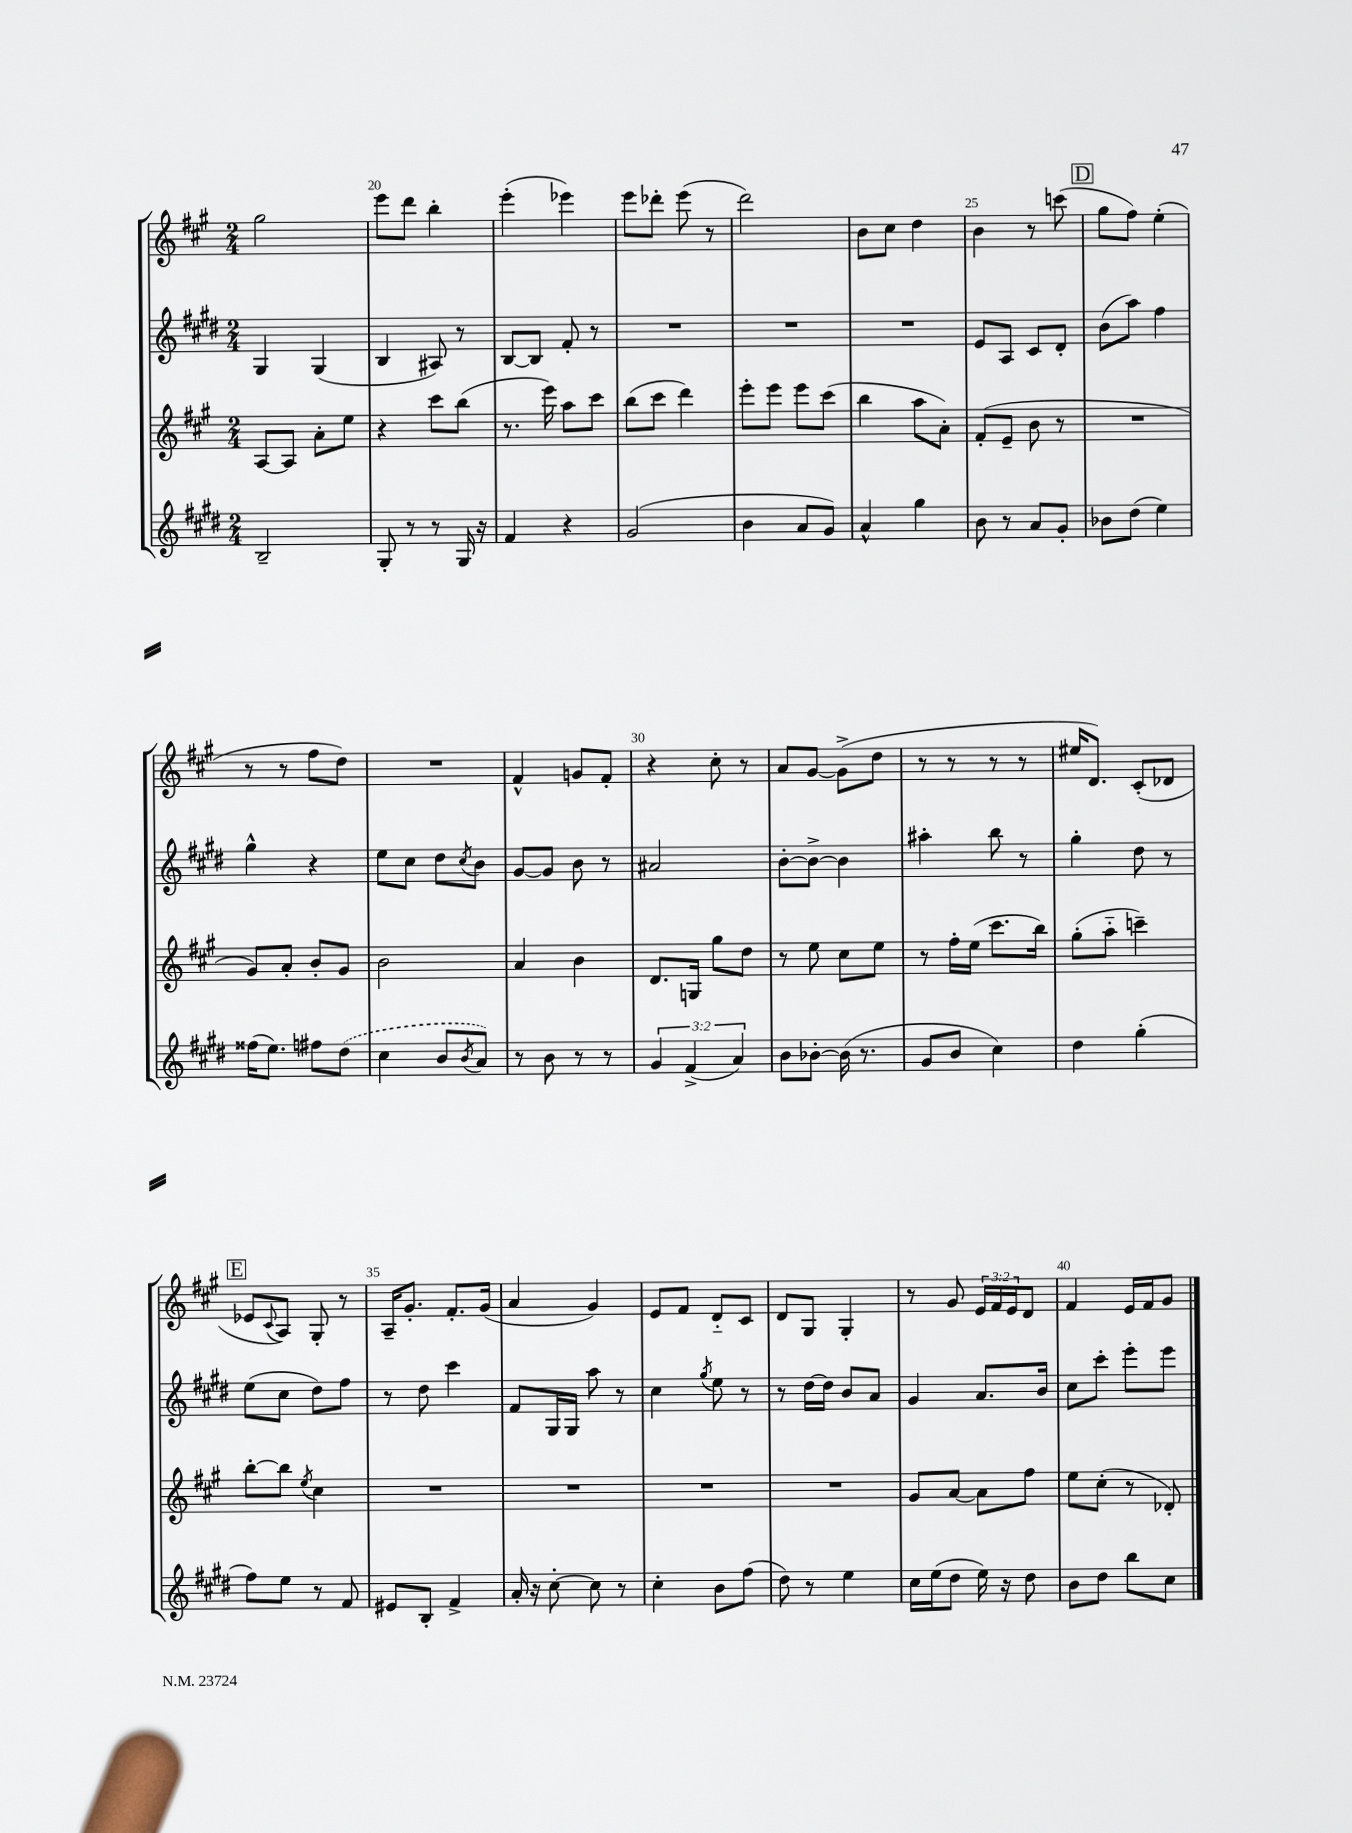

**kern	**kern	**kern	**kern
*staff4	*staff3	*staff2	*staff1
*clefG2	*clefG2	*clefG2	*clefG2
*k[f#c#g#d#]	*k[f#c#g#]	*k[f#c#g#d#]	*k[f#c#g#]
*M2/4	*M2/4	*M2/4	*M2/4
2B~	[8A	4G#	2gg#
.	8A]	.	.
.	8a'	(4G#	.
.	8ee	.	.
=	=	=	=
8G#'	4r	4B	8eee
8r	.	.	8ddd
8r	8ccc#	8A#)	4bb'
16G#	(8bb	8r	.
16r	.	.	.
=	=	=	=
4f#	8.r	[8B	(4eee'
.	.	8B]	.
.	16eee)	.	.
4r	8aa	8f#'	4eee-)
.	8ccc#	8r	.
=	=	=	=
(2g#	(8bb	2r	8eee
.	8ccc#	.	8ddd-'
.	4ddd)	.	(8eee
.	.	.	8r
=	=	=	=
4b	8eee'	2r	2ddd)
.	8eee	.	.
8a	8eee	.	.
8g#)	(8ccc#	.	.
=	=	=	=
4a^^	4bb	2r	8b
.	.	.	8cc#
4gg#	8aa	.	4dd
.	8a')	.	.
=	=	=	=
8b	(8f#'	8e	4b
8r	8e~	8A	.
8a	8b	8c#	8r
8g#'	8r	8d#'	(8ccc
=	=	=	=
8b-	2r	(8b	8gg#
(8dd#	.	8aa)	8ff#)
4ee)	.	4ff#	(4ee'
=	=	=	=
(16ff##	8g#)	4gg#^^	8r
8.ee)	.	.	.
.	8a'	.	8r
8ff#	8b'	4r	8ff#
(8dd#	8g#	.	8dd)
=	=	=	=
4cc#	2b	8ee	2r
.	.	8cc#	.
8b	.	8dd#	.
8qb	.	8qcc#	.
8a)	.	8b	.
=	=	=	=
8r	4a	[8g#	4f#^^
8b	.	8g#]	.
8r	4b	8b	8g
8r	.	8r	8f#'
=	=	=	=
6g#	8.d	2a#	4r
(6f#^	.	.	.
.	16G	.	.
.	8gg#	.	8cc#'
6a)	.	.	.
.	8dd	.	8r
=	=	=	=
8b	8r	[8b'	8a
[8b-'	8ee	8b^_	[8g#
(16b-]	8cc#	4b]	(8g#^]
8.r	.	.	.
.	8ee	.	8dd
=	=	=	=
8g#	8r	4aa#'	8r
8b	16ff#'	.	8r
.	(16ee	.	.
4cc#)	8.ccc#	8bb	8r
.	.	8r	8r
.	16bb)	.	.
=	=	=	=
4dd#	(8gg#'	4gg#'	16ee#
.	.	.	8.d)
.	8aa'~	.	.
(4gg#'	4ccc~)	8dd#	(8c#'
.	.	8r	8d-
=	=	=	=
8ff#)	[8bb'	(8ee	8e-
.	.	.	8qqc#
8ee	8bb]	8cc#	8A)
.	8qee	.	.
8r	4cc#	8dd#)	8G#'
8f#	.	8ff#	8r
=	=	=	=
8e#	2r	8r	16A~
.	.	.	8.g#'
8B'	.	8dd#	.
4f#^	.	4ccc#	8.f#'
.	.	.	(16g#
=	=	=	=
16a'	2r	8f#	4a
16r	.	.	.
[8cc#'	.	16G#	.
.	.	16G#	.
8cc#]	.	8aa	4g#)
8r	.	8r	.
=	=	=	=
4cc#'	2r	4cc#	8e
.	.	.	8f#
.	.	8qgg#	.
8b	.	8ee	8d'~
(8ff#	.	8r	8c#
=	=	=	=
8dd#)	2r	8r	8d
8r	.	[16dd#	8G#
.	.	16dd#]	.
4ee	.	8b	4G#'
.	.	8a	.
=	=	=	=
16cc#	8g#	4g#	8r
(16ee	.	.	.
8dd#	[8a	.	8g#
16ee)	8a]	8.a	24e
.	.	.	24f#
16r	.	.	.
.	.	.	24e
8dd#	8ff#	.	8d
.	.	16b	.
=	=	=	=
8b	8ee	8cc#	4f#
8dd#	(8cc#'	8ccc#'	.
8bb	8r	8eee'	16e
.	.	.	16f#
8cc#	8d-')	8eee	8g#
==	==	==	==
*-	*-	*-	*-
